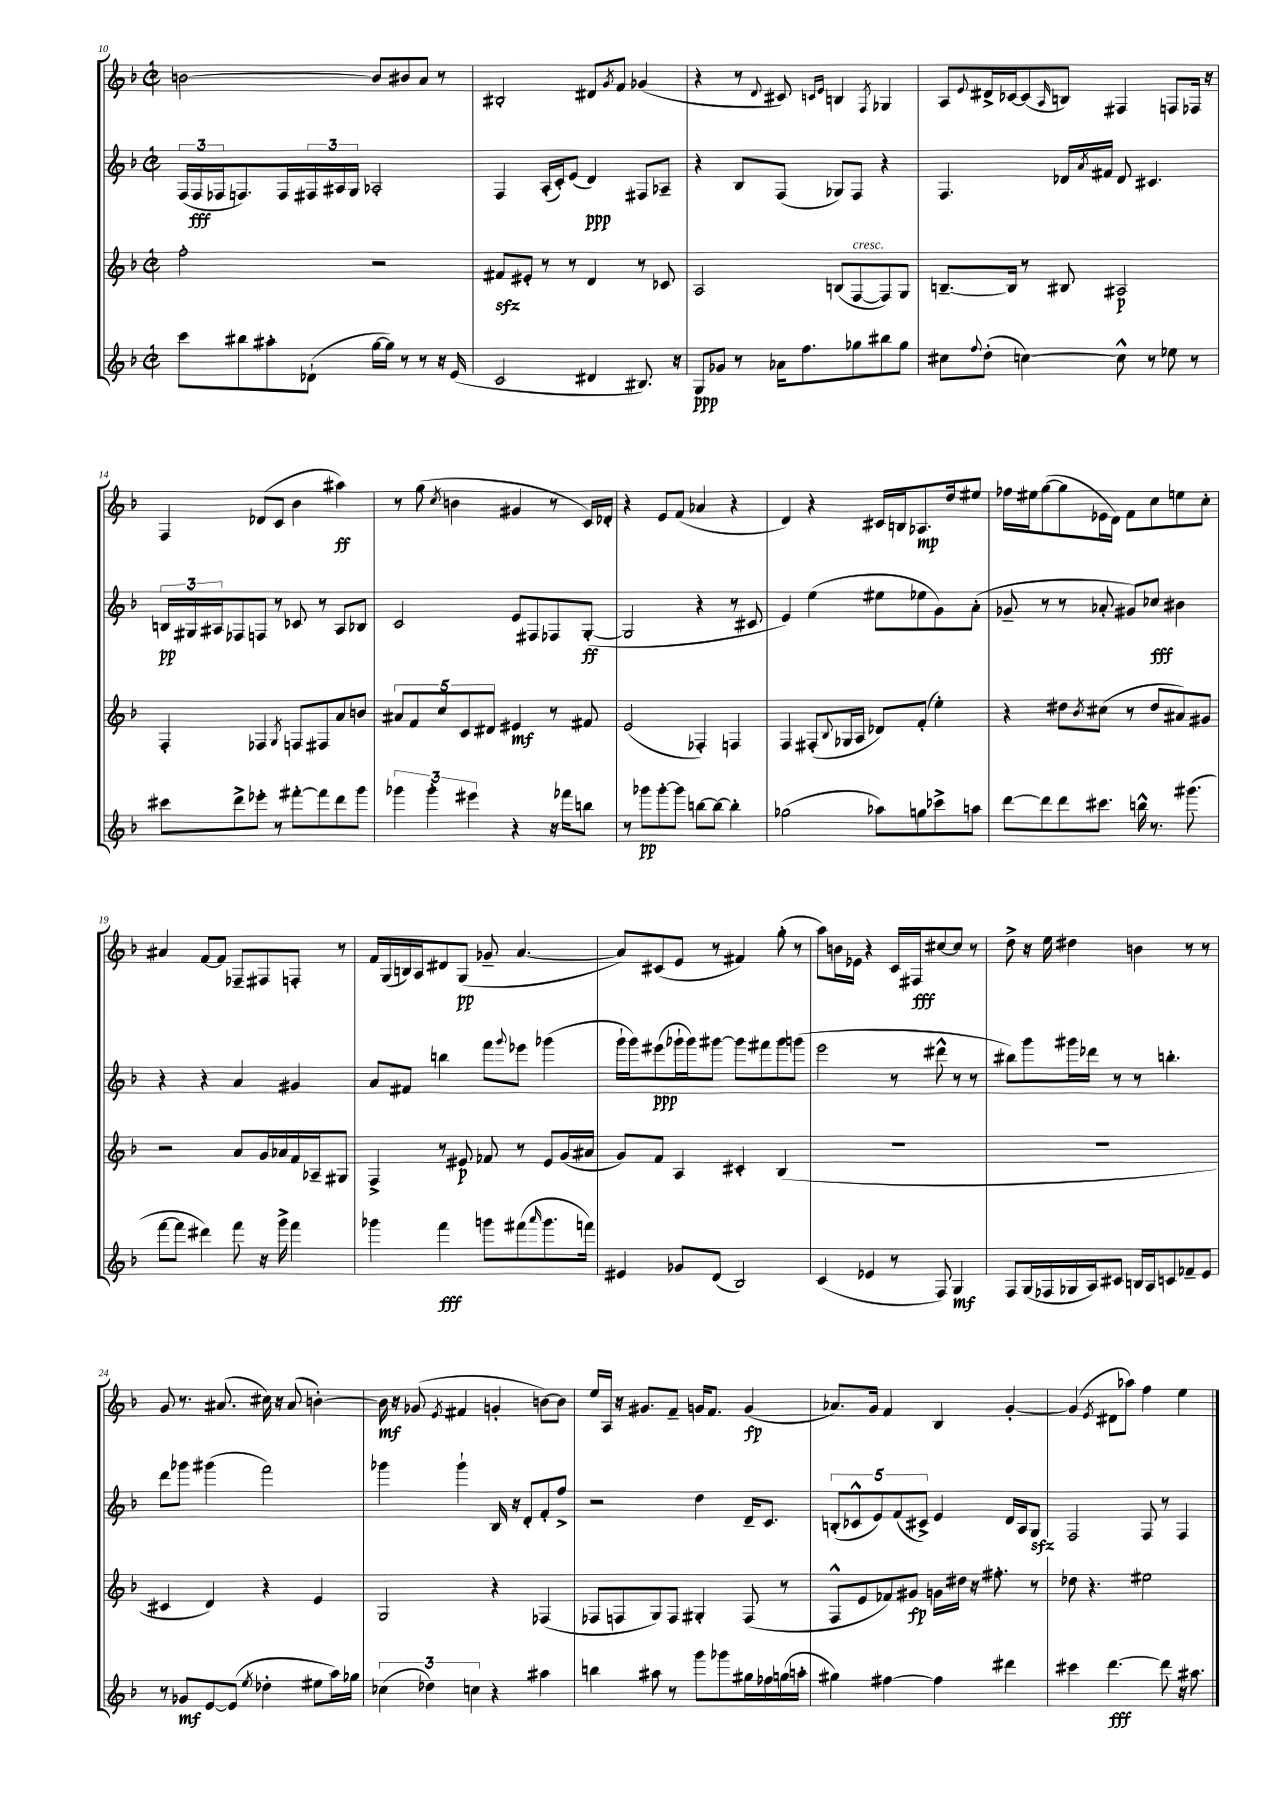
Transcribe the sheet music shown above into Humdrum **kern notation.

**kern	**kern	**kern	**kern
*staff4	*staff3	*staff2	*staff1
*clefG2	*clefG2	*clefG2	*clefG2
*k[b-]	*k[b-]	*k[b-]	*k[b-]
*M2/2	*M2/2	*M2/2	*M2/2
*met(c|)	*met(c|)	*met(c|)	*met(c|)
8ccc	2ff'	(24F	[2b
.	.	24F	.
.	.	24F-	.
8bb#	.	8.F)	.
8aa#'	.	.	.
.	.	16F	.
(8d-`	.	24F#	.
.	.	24A#	.
.	.	24G	.
[16gg	2r	2A-'	8b]
16gg])	.	.	.
8r	.	.	8b#
8r	.	.	8a
16r	.	.	8r
(16e	.	.	.
=	=	=	=
2c	8f#	4F	2B#'
.	8e#'	.	.
.	8r	(16A'	.
.	.	16c')	.
.	8r	(8e	.
4d#	4d	4d)	8d#
.	.	.	8qg
.	.	.	8f
8.B#)	8r	8F#	(4g-
.	8c-	8A-~	.
16r	.	.	.
=	=	=	=
8G	2A	4r	4r
8g-	.	.	.
8r	.	8B-	8r
.	.	.	8qqd
16a-	.	(8F	8c#)
8.ff	.	.	.
.	.	.	16qqc
.	.	.	16qqe
.	(8B	8G-)	4B
8gg-	[8F	8F	.
.	.	.	8qF
8bb#	8F])	4r	4G-
8gg-	8G	.	.
=	=	=	=
8cc#	[8.B~	4.F	8A
8qqff	.	.	8qqe
(8dd'	.	.	16d#^
.	16B]	.	[16c-
[4cc)	8r	.	(8c-]
.	.	.	16qqA
.	8B#	16d-	8B)
.	.	8qa	.
.	.	16f#	.
8cc^^]	2A#	8d-	4F#
8r	.	4.c#	.
8ee-	.	.	8F
8r	.	.	16F-
.	.	.	16r
=	=	=	=
8ccc#	4F'	24B	4F
.	.	24G#	.
.	.	24A#	.
8ddd^	.	8F-	.
8eee-'	4F-	8F	(8d-
8r	.	8r	8c
.	8qG	.	.
[8fff#'	8F	8c-	4b-
8fff#]	8F#	8r	.
8ddd	8a	8A#	4aa#)
8ggg	8b	8B-	.
=	=	=	=
6ggg-	10a#	2c	8r
.	10f	.	.
.	.	.	(8gg
6ggg-'	.	.	.
.	10cc	.	.
.	.	.	8qcc
.	.	.	4b
.	10c	.	.
6eee#	.	.	.
.	10d#	.	.
4r	4e#	8e	4g#
.	.	8F#	.
16r	8r	8F-	8r
16fff-	.	.	.
8bb	8f#	([8G'	16c)
.	.	.	16d-'
=	=	=	=
8r	(2e	2G]	4r
8ggg-	.	.	.
[8ggg-'	.	.	8e
8ggg-]	.	.	(8f
[8bb	4F-')	4r	4a-
8bb_	.	.	.
4bb']	4F	8r	4r
.	.	8c#	.
=	=	=	=
(2gg-	4F	4e)	4d)
.	(8F#'	(4ee	4r
.	8qqB-	.	.
.	16G-	.	.
.	16A	.	.
8aa-)	8d-)	8ee#	16c#
.	.	.	16B
8gg	(8f'	8ee-	8.A-
8ccc-^	4ee')	8g)	.
.	.	.	16dd
8aa	.	(8a'	8ee#
=	=	=	=
[8ddd	4r	8g-~	16ff-
.	.	.	16ee#
8ddd]	.	8r	([8gg
8ddd	8dd#	8r	8gg]
.	8qb-	.	.
8.ccc#	(8cc#	8a-'	16e-
.	.	.	16d)
.	8r	8g#)	8f
16bb^^	.	.	.
8.r	8dd#	8cc-	8cc
.	8a#)	4b#	8ee
(8.ggg#	.	.	.
.	8g#	.	8cc'
=	=	=	=
[8fff	2r	4r	4a#
8fff]	.	.	.
4ddd#)	.	4r	[8f
.	.	.	8f]
8fff	8a	4a	8F-~
16r	16g	.	8F#
16ggg^	16a-	.	.
4fff	16f	4g#	8F'
.	16A-~	.	.
.	8G#	.	8r
=	=	=	=
4ggg-	4F^	8a	16f
.	.	.	(16G
.	.	8f#	16B)
.	.	.	16A
4fff	8r	4bb	8d#
.	8e#	.	(8G
8ggg	8f-	8fff	8g-~
.	.	8qqggg	.
(8fff#	8r	8eee-	[4.a
16qqaaa	.	.	.
8.ggg	8e#	(4ggg-	.
.	(16g	.	.
16fff)	16a#	.	.
=	=	=	=
4e#	8g)	16ggg`	8a])
.	.	16ggg)	.
.	8f	(8eee#	(8c#
8g-	4A	16ggg-`	8e
.	.	16ggg-)	.
(8d	.	[8ggg#	8r
2B-)	4c#'	8ggg#]	4f#)
.	.	8fff#	.
.	(4B-	8ggg#	(8gg'
.	.	(8ggg	8r
=	=	=	=
(4c	1r	2eee	8aa)
.	.	.	16b
.	.	.	16e-
4e-	.	.	4r
8r	.	8r	16c
.	.	.	16F#
8F)	.	8ddd#^^	[8cc#
4G	.	8r	8cc#]
.	.	8r	8r
=	=	=	=
8F	1r	8bb#)	8dd^
(16G	.	8ggg	16r
16F-	.	.	16ee
16G-	.	16ggg#	4dd#
16A)	.	16ddd-	.
8c#	.	8r	.
16B	.	8r	4b
16A	.	.	.
8c	.	4.bb'	.
8f-~	.	.	8r
8e	.	.	8r
=	=	=	=
8r	4c#	8ddd	8g
8g-	.	8ggg-	8.r
[8e	4d)	(4ggg#	.
.	.	.	(8.a#
(8e]	.	.	.
8qee	.	.	.
4dd-'	4r	2fff)	16cc#)
.	.	.	16r
.	.	.	(8a#
8ee#	4e	.	[4b')
16aa)	.	.	.
16gg-	.	.	.
=	=	=	=
(6cc-	2G	4ggg-	16b]
.	.	.	16r
.	.	.	(8g-
6dd-)	.	.	.
.	.	.	8qe
.	.	4ggg-`	4f#
6cc	.	.	.
4r	4r	16B-	4g'
.	.	16r	.
.	.	8d'	.
4aa#	(4F-	8f'	[8b)
.	.	8ff^	8b]
=	=	=	=
4bb	8F-	2r	16ee
.	.	.	16A
.	8F	.	16r
.	.	.	8.g#
8aa#	8G)	.	.
8r	8F	.	8f~
8ggg	4G#'	4dd	16g
.	.	.	8.f
8ggg-	.	.	.
16gg#	(8F	16d~	(4g
16ff-	.	8.c	.
(16gg	8r	.	.
16aa'	.	.	.
=	=	=	=
4gg#)	8F^^	(10B'	8.a-)
.	.	10c-^^	.
.	8e	.	.
.	.	.	16g
.	.	10e)	.
[4ff#	8f-)	.	4f
.	.	(10f	.
.	8g#	.	.
.	.	10c#^)	.
4ff#]	16g	4e	4B-
.	16dd#	.	.
.	16r	.	.
.	8.ff#'	.	.
4ddd#	.	16d	[4g'
.	.	16A	.
.	8r	8G	.
=	=	=	=
4ccc#	8dd-	2F	(4g]
.	4.r	.	.
.	.	.	8qe
[4.ddd	.	.	8d#
.	.	.	8aa-)
.	2ee#	8F	4ff
8ddd]	.	8r	.
16r	.	4F	4ee
8.aa#	.	.	.
==	==	==	==
*-	*-	*-	*-
